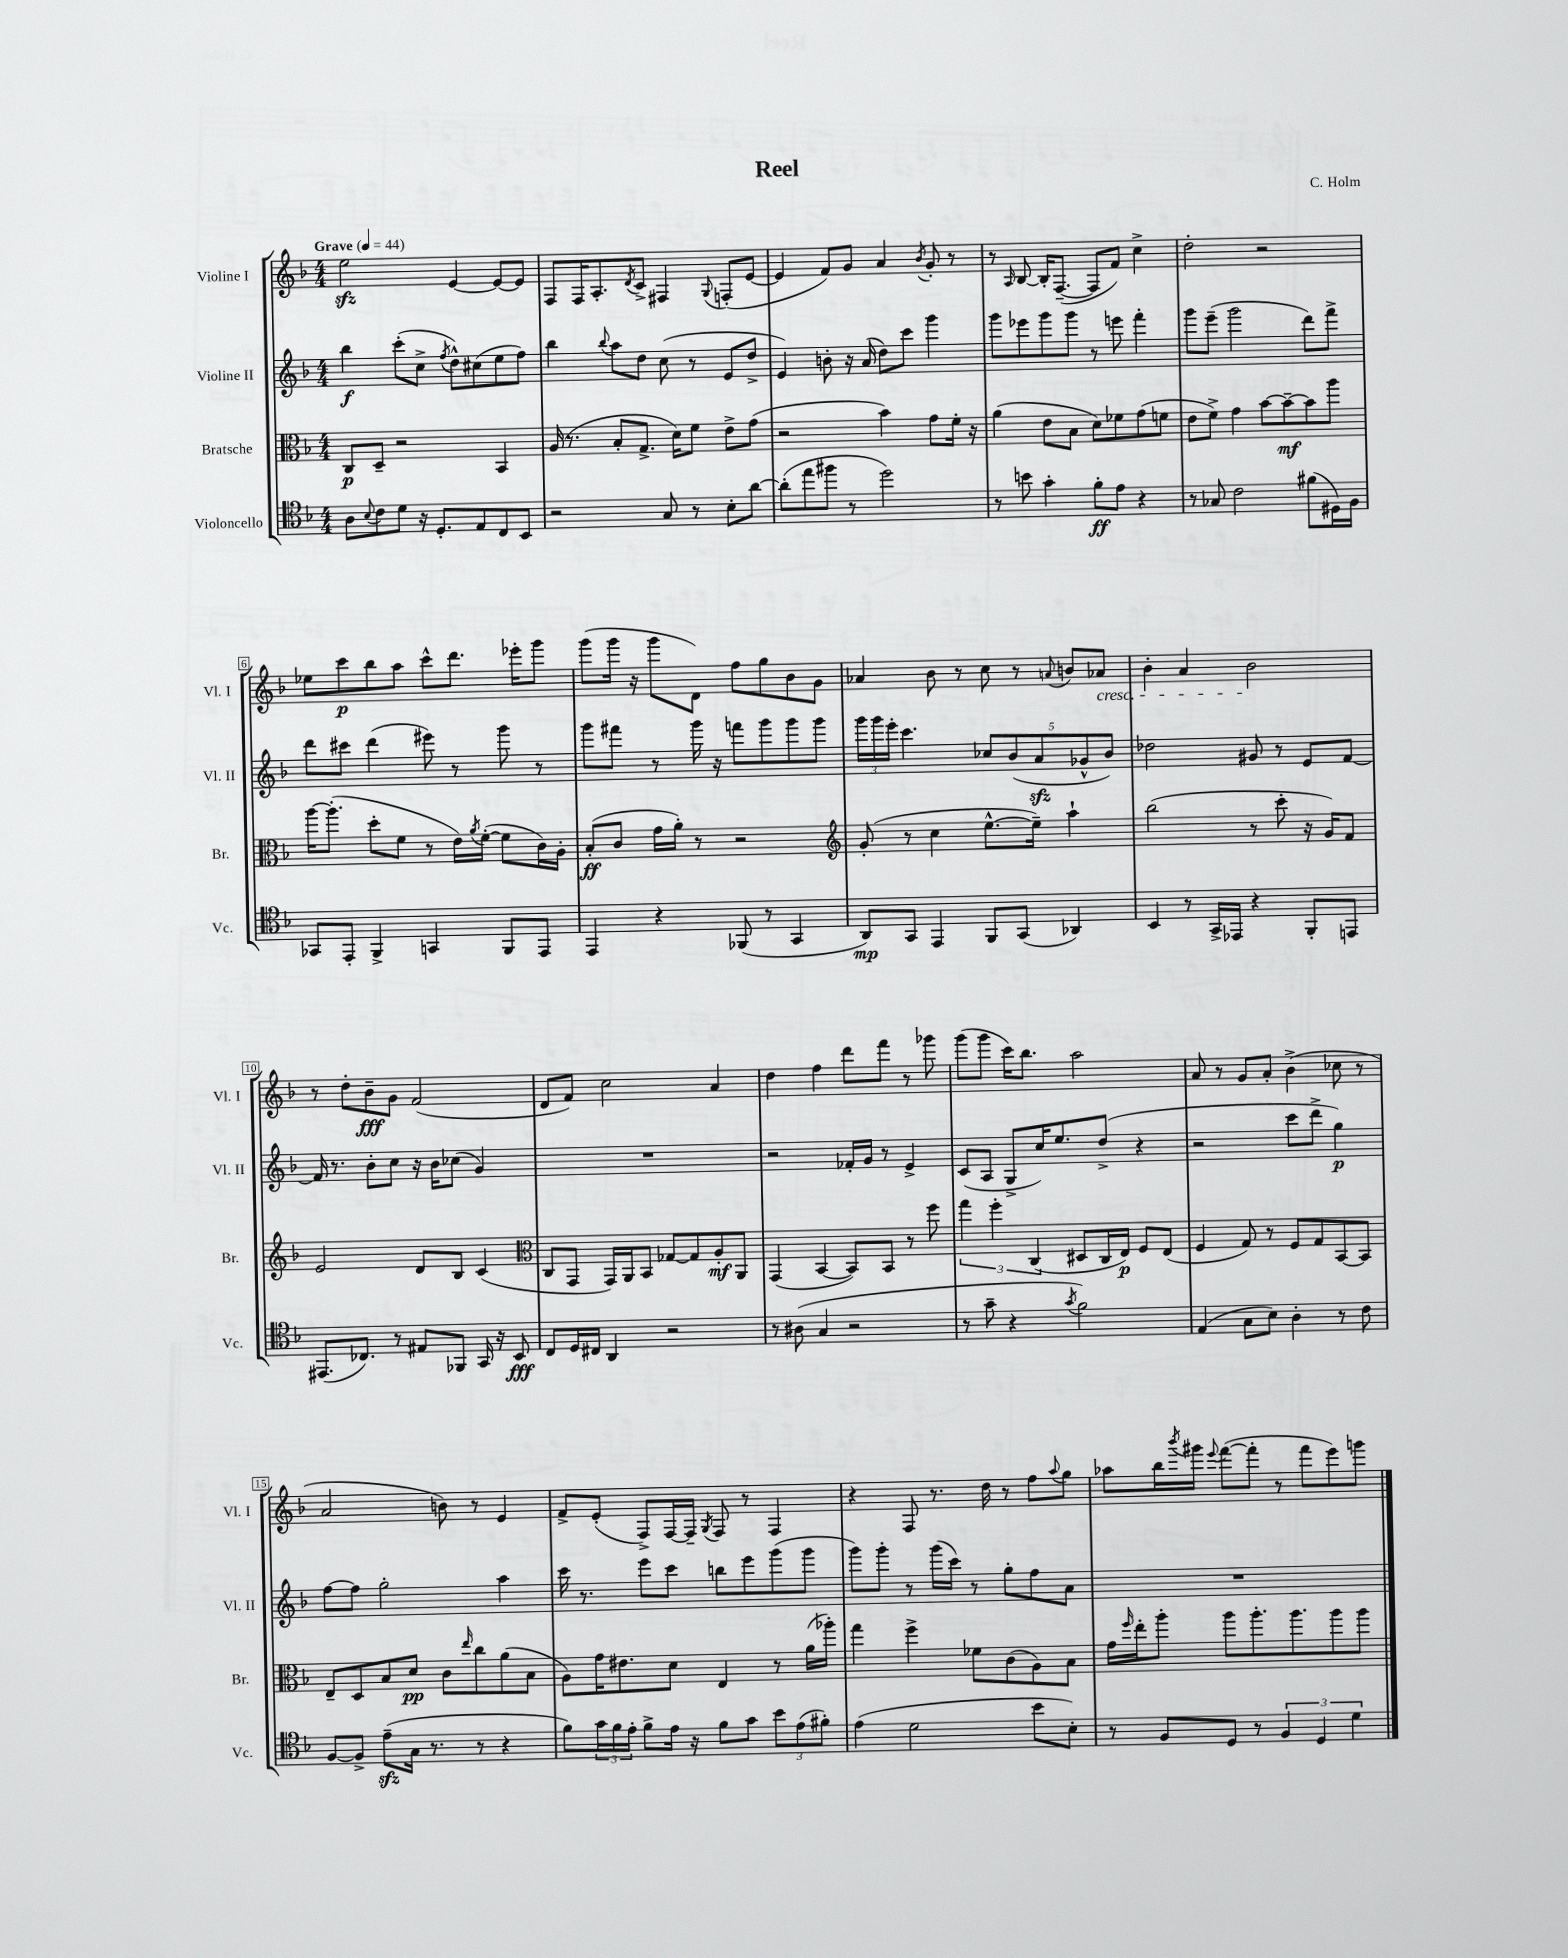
\header { title = "Reel" composer = "C. Holm" }
<<
\new StaffGroup <<
\new Staff = "s0" \with { instrumentName = "Violine I" shortInstrumentName = "Vl. I" } {
    \clef treble \key f \major \numericTimeSignature \time 4/4 \tempo "Grave" 4 = 44
    e''2\sfz e'4~ e'8~ e'8 |
    f8 f16 a8.-. \acciaccatura { d'8 } c'8-> fis4 \appoggiatura { g8 } f8-.( e'8~ |
    e'4 f'8) g'8 a'4 \acciaccatura { bes'8 } g'8-. r8 |
    r8 \grace { a16 } bes8~ bes16-. f8.~--( f8 f'8) c''4-> |
    d''2-. r2 |
    ees''8 c'''8\p bes''8 a''8 c'''8-^ d'''8. ees'''16-. g'''8 |
    g'''8( g'''16 r16 g'''8 d'8) f''8 g''8 bes'8 g'8 |
    aes'4 bes'8 r8 c''8 r8 \appoggiatura { a'8 } b'8 aes'8\cresc |
    bes'4-. a'4 bes'2\! |
    r8 d''8-. bes'8--\fff g'8 f'2( |
    d'8 f'8) c''2 a'4 |
    d''4 f''4 d'''8 f'''8 r8 ges'''8 |
    g'''8( g'''8 c'''16) bes''8. a''2 |
    a'8 r8 g'8 a'8-. bes'4->( ces''8 r8 |
    a'2 b'8) r8 e'4 |
    f'8-> e'8-.( f8->) f16~ f16-- \acciaccatura { g8 } f8 r8 f4 |
    r4 f8 r8. d''16 r8 f''8 \appoggiatura { a''8 } g''8 |
    aes''8 bes''16 \acciaccatura { bes'''8 } gis'''16 \appoggiatura { e'''8 } f'''8~( f'''8-. r8 f'''8 e'''8) g'''8 \bar "|." |
}
\new Staff = "s1" \with { instrumentName = "Violine II" shortInstrumentName = "Vl. II" } {
    \clef treble \key f \major \numericTimeSignature \time 4/4
    bes''4\f c'''8-.( c''8-> \acciaccatura { f''8 } d''8-^) cis''8( e''8 f''8) |
    bes''4 \appoggiatura { bes''8 } a''8 d''8 c''8( r8 e'8 d''8-> |
    e'4) b'8-. r16 a'16( d''8) c'''8 g'''4 |
    g'''8 ees'''8 g'''8 g'''8 r8 e'''8 f'''4-. |
    g'''8 e'''8--( g'''2 d'''8) f'''8-> |
    d'''8 cis'''8 d'''4( eis'''8) r8 g'''8 r8 |
    g'''8 fis'''8 r8 g'''16 r16 f'''8 g'''8 g'''8 g'''8 |
    \tuplet 3/2 { g'''16 g'''16 e'''16-. } c'''4. \tuplet 5/4 { ces''8 bes'8( a'8\sfz ges'8-^ bes'8) } |
    des''2 gis'8 r8 e'8 f'8~ |
    f'16 r8. bes'8-. c''8 r16 bes'16 ces''8( g'4) |
    R1 |
    r2 fes'16-. g'16 r8 e'4-> |
    c'8( a8 g8-> c''16) e''8. d''8->( r4 |
    r2 c'''8 d'''8-> g''4\p) |
    f''8~ f''8 g''2-. a''4 |
    c'''16 r8. e'''8 c'''8 b''8 e'''8 g'''8( g'''8 |
    g'''8) g'''8-. r8 g'''16( c'''16) r8 g''8-. f''8 a'8 |
    R1 \bar "|." |
}
\new Staff = "s2" \with { instrumentName = "Bratsche" shortInstrumentName = "Br." } {
    \clef alto \key f \major \numericTimeSignature \time 4/4
    c8\p d8-- r2 bes,4 |
    a16( r8. bes8-. g8.-> d'16) f'8 e'8-> g'8( |
    r2 bes'4) g'8 f'16-. r16 |
    a'4( e'8 bes8 d'8) fes'8 g'8( f'8 |
    e'8 f'8->) g'4 bes'8~ bes'8~--\mf bes'8 a''8 |
    a''16~ a''8.-.( d''8-. f'8 r8 e'16) \acciaccatura { a'8 } f'16~-.( f'8 c'16) a16-. |
    bes8-.\ff( c'8 g'16 a'16-.) r8 r2 |
    \clef treble g'8-.( r8 c''4 e''8.~-^ e''16--) a''4-! |
    bes''2( r8 c'''8-. r16 g'16) f'8 |
    e'2 d'8 bes8 c'4( |
    \clef alto c8 g,8 g,16) a,16 bes,8 ges8~ ges8 a8-.\mf a,8 |
    g,4( bes,4~ bes,8) bes,8 r8 f''8 |
    \tuplet 3/2 { g''4 f''4-. c4( } dis8 c16 e16\p) f8 e8( |
    f4 g8) r8 f8 g8 bes,8~ bes,8 |
    e8-- d8 bes8 d'8\pp c'8 \grace { e''16 } c''8 a'8( bes8 |
    a8) g'16 eis'8. d'8 e4 r8 a'16( aes''16-.) |
    g''4 f''4-> fes'8 c'8( a8) bes8 |
    g'16 \grace { f''16 } e''16-. a''8-. a''8 a''8.-. a''8. a''8 a''8 \bar "|." |
}
\new Staff = "s3" \with { instrumentName = "Violoncello" shortInstrumentName = "Vc." } {
    \clef tenor \key f \major \numericTimeSignature \time 4/4
    a8 \appoggiatura { bes8 } c'8 d'8 r16 d8.-. e8 c8 bes,8 |
    r2 g8 r8 bes8-. a'8~ |
    a'8-.( e''8 fis''8 r8 d''2) |
    r8 b'8 g'4-. f'8-.\ff e'8 r4 |
    r8 ges8 c'2 fis'8( dis16) f16 |
    ges,8 e,8-. f,4-> g,4 f,8 e,8 |
    e,4 r4 fes,8( r8 g,4 |
    a,8\mp) g,8 e,4 f,8 g,8( aes,4) |
    bes,4 r8 g,16-> ees,16 r4 f,8-. e,8 |
    eis,8.( ces8.) r8 eis8 fes,8 g,16 r16 bes,8\fff |
    c8 d16 cis16 a,4 r2 |
    r8 ais8( g4 r2 |
    r8 g'8-- r4 \acciaccatura { g'8 } f'2) |
    e4( g8 bes8) a4-. r8 c'8 |
    f8~ f8-> e'8--\sfz( g16 r8. r8 r4 |
    f'8) \tuplet 3/2 { g'16 f'16 e'16-. } f'8-> e'16 r16 f'8 g'8 \tuplet 3/2 { bes'8 e'8( fis'8-.) } |
    e'4( d'2 bes'8 bes8-.) |
    r8 f8 d8 r8 \tuplet 3/2 { f4 d4 d'4 } \bar "|." |
}
>>
>>
\layout { \context { \Score \override BarNumber.stencil = #(make-stencil-boxer 0.1 0.3 ly:text-interface::print) } }
